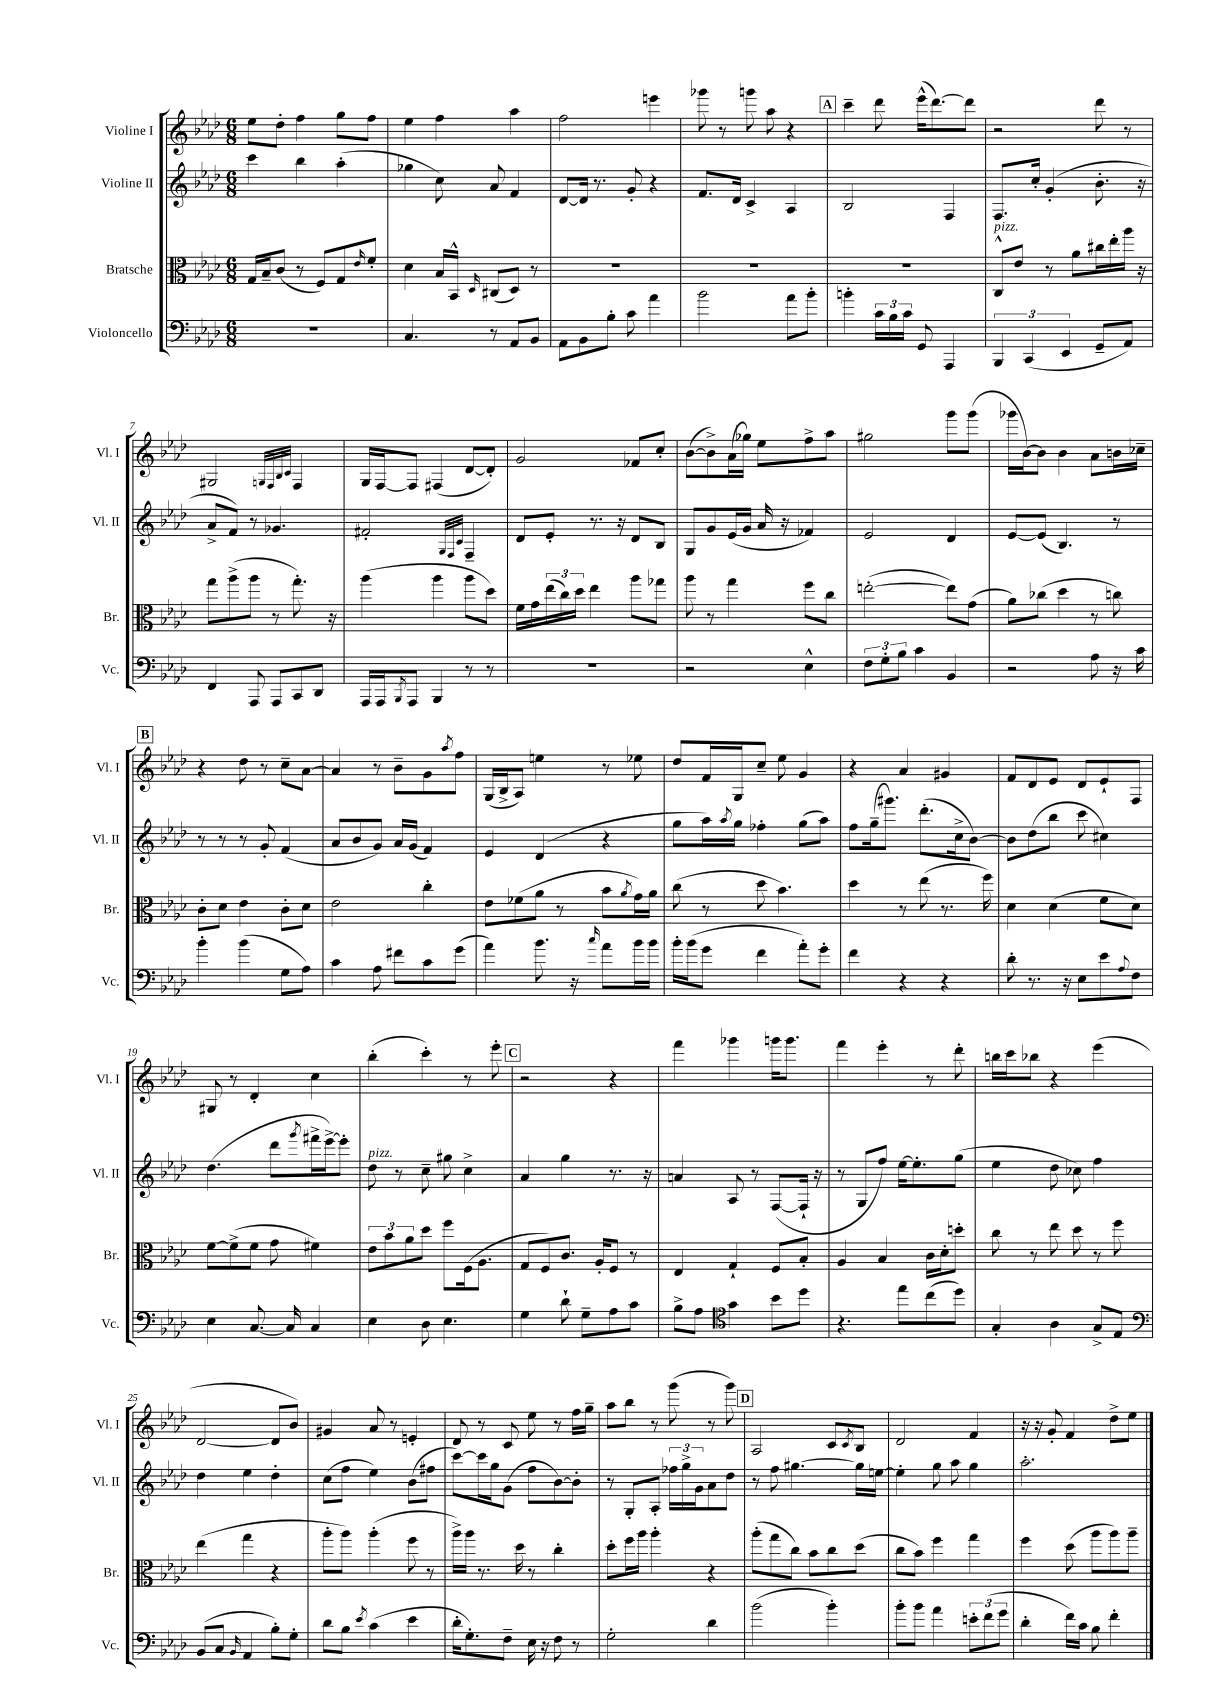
<<
\new StaffGroup <<
\new Staff = "s0" \with { instrumentName = "Violine I" shortInstrumentName = "Vl. I" } {
    \clef treble \key aes \major \numericTimeSignature \time 6/8
    ees''8 des''8-. f''4 g''8 f''8 |
    ees''4 f''4 aes''4 |
    f''2 e'''4 |
    ges'''8 r8 g'''8 aes''8 r4 |
    \mark \markup { \box "A" } c'''4-- des'''8 ees'''16-^( des'''8.~) des'''8 |
    r2 des'''8 r8 |
    gis2 \grace { g32 f32 bes32 c'32 } f4 |
    g16 f16~ f8 fis4( des'8~ des'8-.) |
    g'2 fes'8 c''8-. |
    bes'8~( bes'8->) aes'16( ges''16) ees''8 f''8-> aes''8 |
    gis''2 g'''8 g'''8( |
    ges'''16 bes'16~) bes'8 bes'4 aes'8 b'16 ces''16-- |
    \mark \markup { \box "B" } r4 des''8 r8 c''8-- aes'8~ |
    aes'4 r8 bes'8-- g'8 \acciaccatura { aes''8 } f''8 |
    g16( bes16-> aes8) e''4 r8 ees''8 |
    des''8 f'16 g16 c''8-- ees''8 g'4 |
    r4 aes'4 gis'4 |
    f'8 des'8 ees'8 des'8 ees'8-! f8 |
    gis8 r8 des'4-. c''4 |
    bes''4-.( c'''4-.) r8 ees'''8-. |
    \mark \markup { \box "C" } r2 r4 |
    f'''4 ges'''4 g'''16 g'''8. |
    f'''4 ees'''4-. r8 des'''8-. |
    b''16 c'''16 bes''8 r4 ees'''4( |
    des'2~ des'8 bes'8) |
    gis'4 aes'8 r8 e'4-. |
    des'8 r8 c'8 ees''8 r8 f''16 g''16-- |
    aes''8 bes''8 r8 g'''8( r8 g'''8) |
    \mark \markup { \box "D" } aes2 c'8 \acciaccatura { c'8 } bes8 |
    des'2 f'4 |
    r16 r16 g'8-. f'4 des''8-> ees''8 \bar "|." |
}
\new Staff = "s1" \with { instrumentName = "Violine II" shortInstrumentName = "Vl. II" } {
    \clef treble \key aes \major \numericTimeSignature \time 6/8
    c'''4 bes''4 aes''4-.( |
    ges''4 c''8) aes'8 f'4 |
    des'8~ des'16 r8. g'8-. r4 |
    f'8. des'16 c'4-> aes4 |
    \mark \markup { \box "A" } bes2 f4 |
    f8. c''16-. g'4-.( bes'8.-. r16 |
    aes'8-> f'8) r8 ges'4. |
    fis'2-. \grace { g32 f32 c'32 } f4-- |
    des'8 ees'8-. r8. r16 des'8 bes8 |
    g8 g'8 ees'16( g'16 aes'16 r16 fes'4) |
    ees'2 des'4 |
    ees'8~ ees'8( bes4.) r8 |
    \mark \markup { \box "B" } r8 r8 r8 g'8-. f'4( |
    aes'8 bes'8 g'8) aes'16 g'16( f'4) |
    ees'4 des'4( r4 |
    g''8 aes''16) \acciaccatura { aes''8 } g''16 fes''4-. g''8( aes''8) |
    f''8 g''16--( gis'''8.) des'''8.-.( c''16-> bes'8~) |
    bes'8 des''8( bes''8 c'''8 cis''4) |
    des''4.( des'''8 \acciaccatura { g'''8 } fis'''16-> ees'''16~->) ees'''8-. |
    des''8^\markup { \italic "pizz." } r8 c''8-- gis''8 c''4-> |
    \mark \markup { \box "C" } aes'4 g''4 r8. r16 |
    a'4 aes8 r8 f8~( f16-! r16 |
    r8 g8 f''8) ees''16~ ees''8.-. g''8( |
    ees''4 des''8 ces''8) f''4 |
    des''4 ees''4 des''4-. |
    c''8( f''8 ees''4) bes'8( fis''8 |
    c'''8~) c'''16 g''16 g'8( f''8 bes'8~) bes'8-. |
    r8 g8-. aes8-. \tuplet 3/2 { fes''16 g''16-> g'16 } aes'8 des''8 |
    \mark \markup { \box "D" } r8 f''8 gis''4.~ gis''16 e''16~ |
    e''4-. g''8 aes''8 g''4 |
    aes''2.-. \bar "|." |
}
\new Staff = "s2" \with { instrumentName = "Bratsche" shortInstrumentName = "Br." } {
    \clef alto \key aes \major \numericTimeSignature \time 6/8
    g16 bes16-- c'8( r8 f8) g8 \grace { ees'16 } f'8-. |
    des'4 bes16 bes,16-^ \grace { des16 } cis8( des8) r8 |
    R2. |
    R2. |
    \mark \markup { \box "A" } R2. |
    c8-^^\markup { \italic "pizz." } ees'8 r8 aes'8 cis''16 ees''16-. aes''16 r16 |
    g''8 aes''8->( aes''8 r8 g''8.-.) r16 |
    aes''4( aes''4 aes''8 des''8) |
    f'16 g'16 \tuplet 3/2 { ees''16( c''16) des''16 } ees''4 aes''8 ges''8 |
    aes''8 r8 g''4 f''8 c''8 |
    e''2~-.( e''8) g'8( |
    aes'8) ces''8( des''4 r8 c''8) |
    \mark \markup { \box "B" } c'8-. des'8 ees'4 c'8-. des'8 |
    ees'2 c''4-. |
    ees'8 fes'8( aes'8 r8 bes'8 \acciaccatura { aes'8 } g'16) aes'16 |
    c''8( r8 des''8 bes'4.) |
    des''4 r8 ees''8( r8. f''16) |
    des'4 des'4( f'8 des'8) |
    f'8~ f'8->( f'8 g'8 fis'4) |
    \tuplet 3/2 { ees'8 bes'8 aes'8 } des''8 f''8 f16( aes8. |
    \mark \markup { \box "C" } g8 f8) c'8. aes16-. f8 r8 |
    ees4 g4-! f8 bes8-. |
    aes4 bes4 c'16 des'16-. d''8-. |
    c''8 r8 ees''8 des''8 r8 f''8 |
    ees''4( g''4 r4 |
    aes''8-. aes''8) aes''4-.( f''8 r8 |
    aes''16->) aes''16 r8. des''16 r8 c''4-. |
    des''8-. f''16 aes''16 aes''4-. r4 |
    \mark \markup { \box "D" } aes''8-.( g''8 c''8) bes'8 c''8 des''8( |
    c''8 bes'8) f''4 g''4 |
    f''4 des''8( aes''8 aes''8) aes''8-- \bar "|." |
}
\new Staff = "s3" \with { instrumentName = "Violoncello" shortInstrumentName = "Vc." } {
    \clef bass \key aes \major \numericTimeSignature \time 6/8
    R2. |
    c4. r8 aes,8 bes,8 |
    aes,8 bes,8 bes8-. c'8 aes'4 |
    bes'2 aes'8 bes'8-. |
    \mark \markup { \box "A" } b'4-. \tuplet 3/2 { c'16 bes16 c'16 } g,8 aes,,4 |
    \tuplet 3/2 { bes,,4 c,4( ees,4 } g,8-- aes,8) |
    f,4 aes,,8 aes,,8 c,8 des,8 |
    aes,,16 aes,,16 \acciaccatura { bes,,8 } aes,,8 bes,,4 r8 r8 |
    R2. |
    r2 ees4-^ |
    \tuplet 3/2 { f8 g8-. bes8 } c'4 bes,4 |
    r2 aes8 r16 c'16 |
    \mark \markup { \box "B" } bes'4-. bes'4( g8 aes8) |
    c'4 aes8 fis'8 c'8 g'8( |
    aes'4) bes'8. r16 \grace { c''16 } aes'8 bes'16 bes'16 |
    bes'16-. bes'16( g'8 f'4 aes'8-.) g'8-. |
    f'4 r4 r4 |
    des'8-. r8. r16 ees8 ees'8 \appoggiatura { aes8 } f8 |
    ees4 c8.~ c16 c4 |
    ees4 des8 ees4. |
    \mark \markup { \box "C" } g4 des'8-! g8-- aes8 c'8 |
    bes8-> aes8 \clef tenor g'4 bes'8 des''8 |
    r4. ees''8 c''8( des''8) |
    g4-. aes4 g8-> ees8 |
    \clef bass bes,8( c8 \grace { bes,16 } aes,4 bes8-.) g8-. |
    des'8 bes8 \acciaccatura { ees'8 } c'4( ees'4 |
    des'16-. g8.-.) f8-- ees16 r16 f8 r8 |
    g2-. des'4 |
    \mark \markup { \box "D" } bes'2( bes'4-.) |
    bes'8-. bes'8 aes'4 \tuplet 3/2 { e'8-. f'8( g'8 } |
    des'4-. f'16) c'16 bes8 f'4-. \bar "|." |
}
>>
>>
